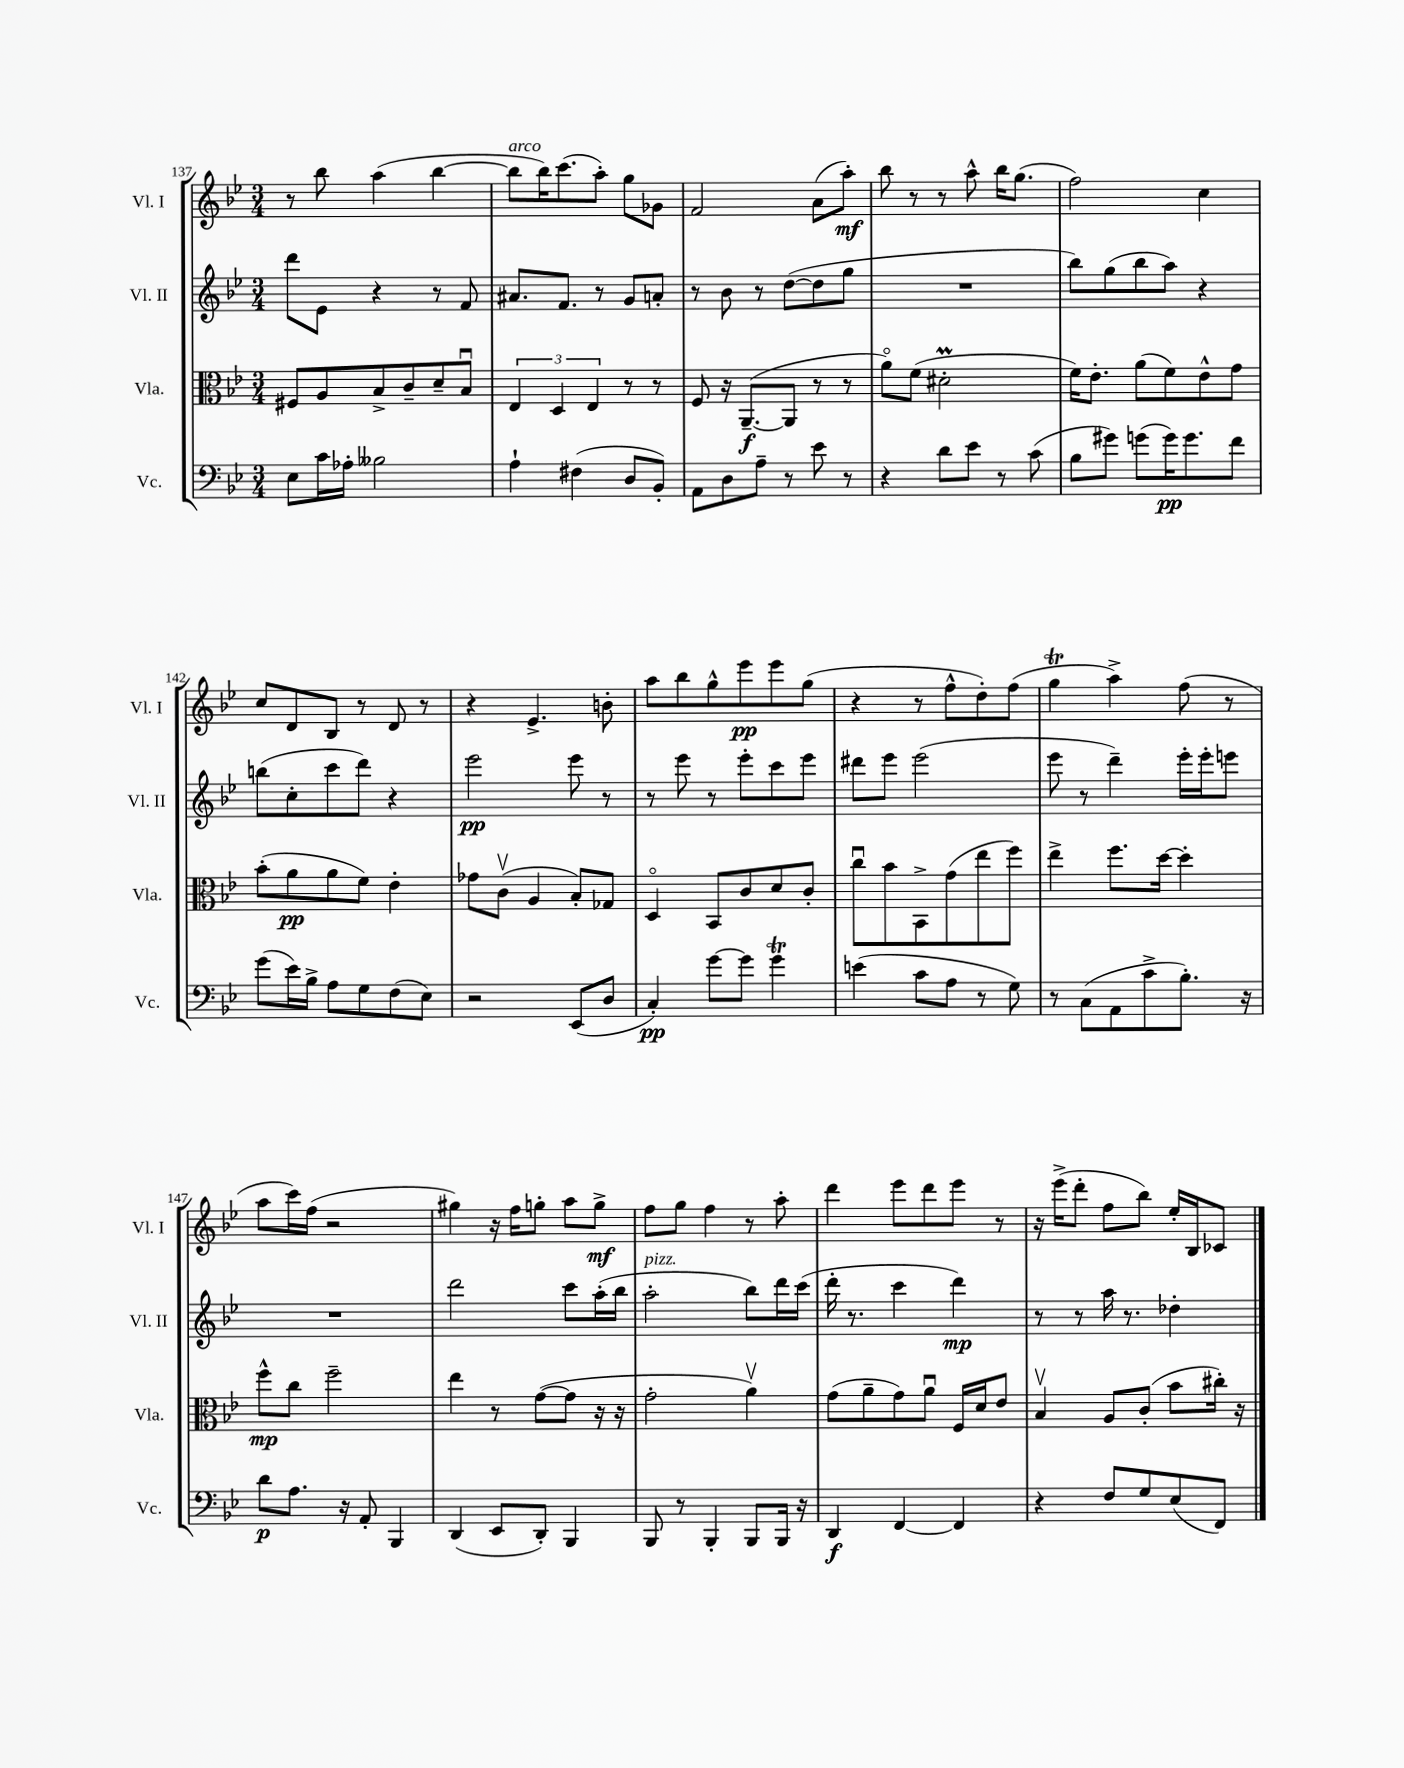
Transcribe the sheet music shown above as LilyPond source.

<<
\new StaffGroup <<
\new Staff = "s0" \with { instrumentName = "Vl. I" shortInstrumentName = "Vl. I" } {
    \clef treble \key bes \major \numericTimeSignature \time 3/4
    r8 bes''8 a''4( bes''4~ |
    bes''8^\markup { \italic "arco" } bes''16) c'''8.( a''8-.) g''8 ges'8 |
    f'2 a'8( a''8-.\mf) |
    bes''8 r8 r8 a''8-^ bes''16 g''8.( |
    f''2) c''4 |
    c''8 d'8 bes8 r8 d'8 r8 |
    r4 ees'4.-> b'8-. |
    a''8 bes''8 g''8-^ ees'''8\pp ees'''8 g''8( |
    r4 r8 f''8-^ d''8-.) f''8( |
    g''4\trill a''4->) f''8( r8 |
    a''8 c'''16) f''16( r2 |
    gis''4) r16 f''16 g''8-. a''8 g''8->\mf |
    f''8 g''8 f''4 r8 a''8-. |
    d'''4 ees'''8 d'''8 ees'''8 r8 |
    r16 ees'''16->( d'''8-. f''8 bes''8) ees''16-. bes16 ces'8 \bar "|." |
}
\new Staff = "s1" \with { instrumentName = "Vl. II" shortInstrumentName = "Vl. II" } {
    \clef treble \key bes \major \numericTimeSignature \time 3/4
    d'''8 ees'8 r4 r8 f'8 |
    ais'8. f'8. r8 g'8 a'8-. |
    r8 bes'8 r8 d''8~( d''8 g''8 |
    R2. |
    bes''8) g''8( bes''8 a''8) r4 |
    b''8( c''8-. c'''8 d'''8) r4 |
    ees'''2\pp ees'''8 r8 |
    r8 ees'''8 r8 ees'''8-. c'''8 ees'''8 |
    dis'''8 ees'''8 ees'''2( |
    ees'''8 r8 d'''4--) ees'''16-. ees'''16-. e'''8 |
    R2. |
    d'''2 c'''8 a''16-.( bes''16 |
    a''2-.^\markup { \italic "pizz." } bes''8) d'''16 c'''16( |
    d'''16-. r8. c'''4 d'''4\mp) |
    r8 r8 a''16 r8. des''4-. \bar "|." |
}
\new Staff = "s2" \with { instrumentName = "Vla." shortInstrumentName = "Vla." } {
    \clef alto \key bes \major \numericTimeSignature \time 3/4
    fis8 a8 bes8-> c'8-- d'8-- bes8\downbow |
    \tuplet 3/2 { ees4 d4 ees4 } r8 r8 |
    f8 r16 a,8.~--\f( a,8 r8 r8 |
    a'8\flageolet) f'8( dis'2-.\prall |
    f'16) ees'8.-. a'8( f'8) ees'8-^ g'8 |
    bes'8-.( a'8\pp a'8 f'8) ees'4-. |
    ges'8 c'8\upbow( a4 bes8-.) ges8 |
    d4\flageolet bes,8 c'8 d'8 c'8-. |
    c''8\downbow bes'8 bes,8-> g'8( ees''8 f''8) |
    ees''4-> f''8. d''16~ d''4-. |
    f''8-^\mp c''8 f''2-- |
    ees''4 r8 g'8~( g'8 r16 r16 |
    g'2-. a'4\upbow) |
    g'8( a'8-- g'8) a'8\downbow f16 d'16 ees'8 |
    bes4\upbow a8 c'8-.( bes'8 cis''16-.) r16 \bar "|." |
}
\new Staff = "s3" \with { instrumentName = "Vc." shortInstrumentName = "Vc." } {
    \clef bass \key bes \major \numericTimeSignature \time 3/4
    ees8 c'16 aes16-. beses2 |
    a4-! fis4( d8 bes,8-.) |
    a,8 d8 a8-- r8 ees'8 r8 |
    r4 d'8 ees'8 r8 c'8( |
    bes8 gis'8) g'8( g'16\pp) g'8. f'8 |
    g'8( ees'16) bes16-> a8 g8 f8( ees8) |
    r2 ees,8( d8 |
    c4-.\pp) g'8~ g'8 g'4\trill |
    e'4( c'8 a8 r8 g8) |
    r8 c8( a,8 c'8-> bes8.-.) r16 |
    d'8\p a8. r16 a,8-. bes,,4 |
    d,4( ees,8 d,8-.) bes,,4 |
    bes,,8 r8 bes,,4-. bes,,8 bes,,16 r16 |
    d,4\f f,4~ f,4 |
    r4 f8 g8 ees8( f,8) \bar "|." |
}
>>
>>
\layout { \context { \Score currentBarNumber = #137 } }
